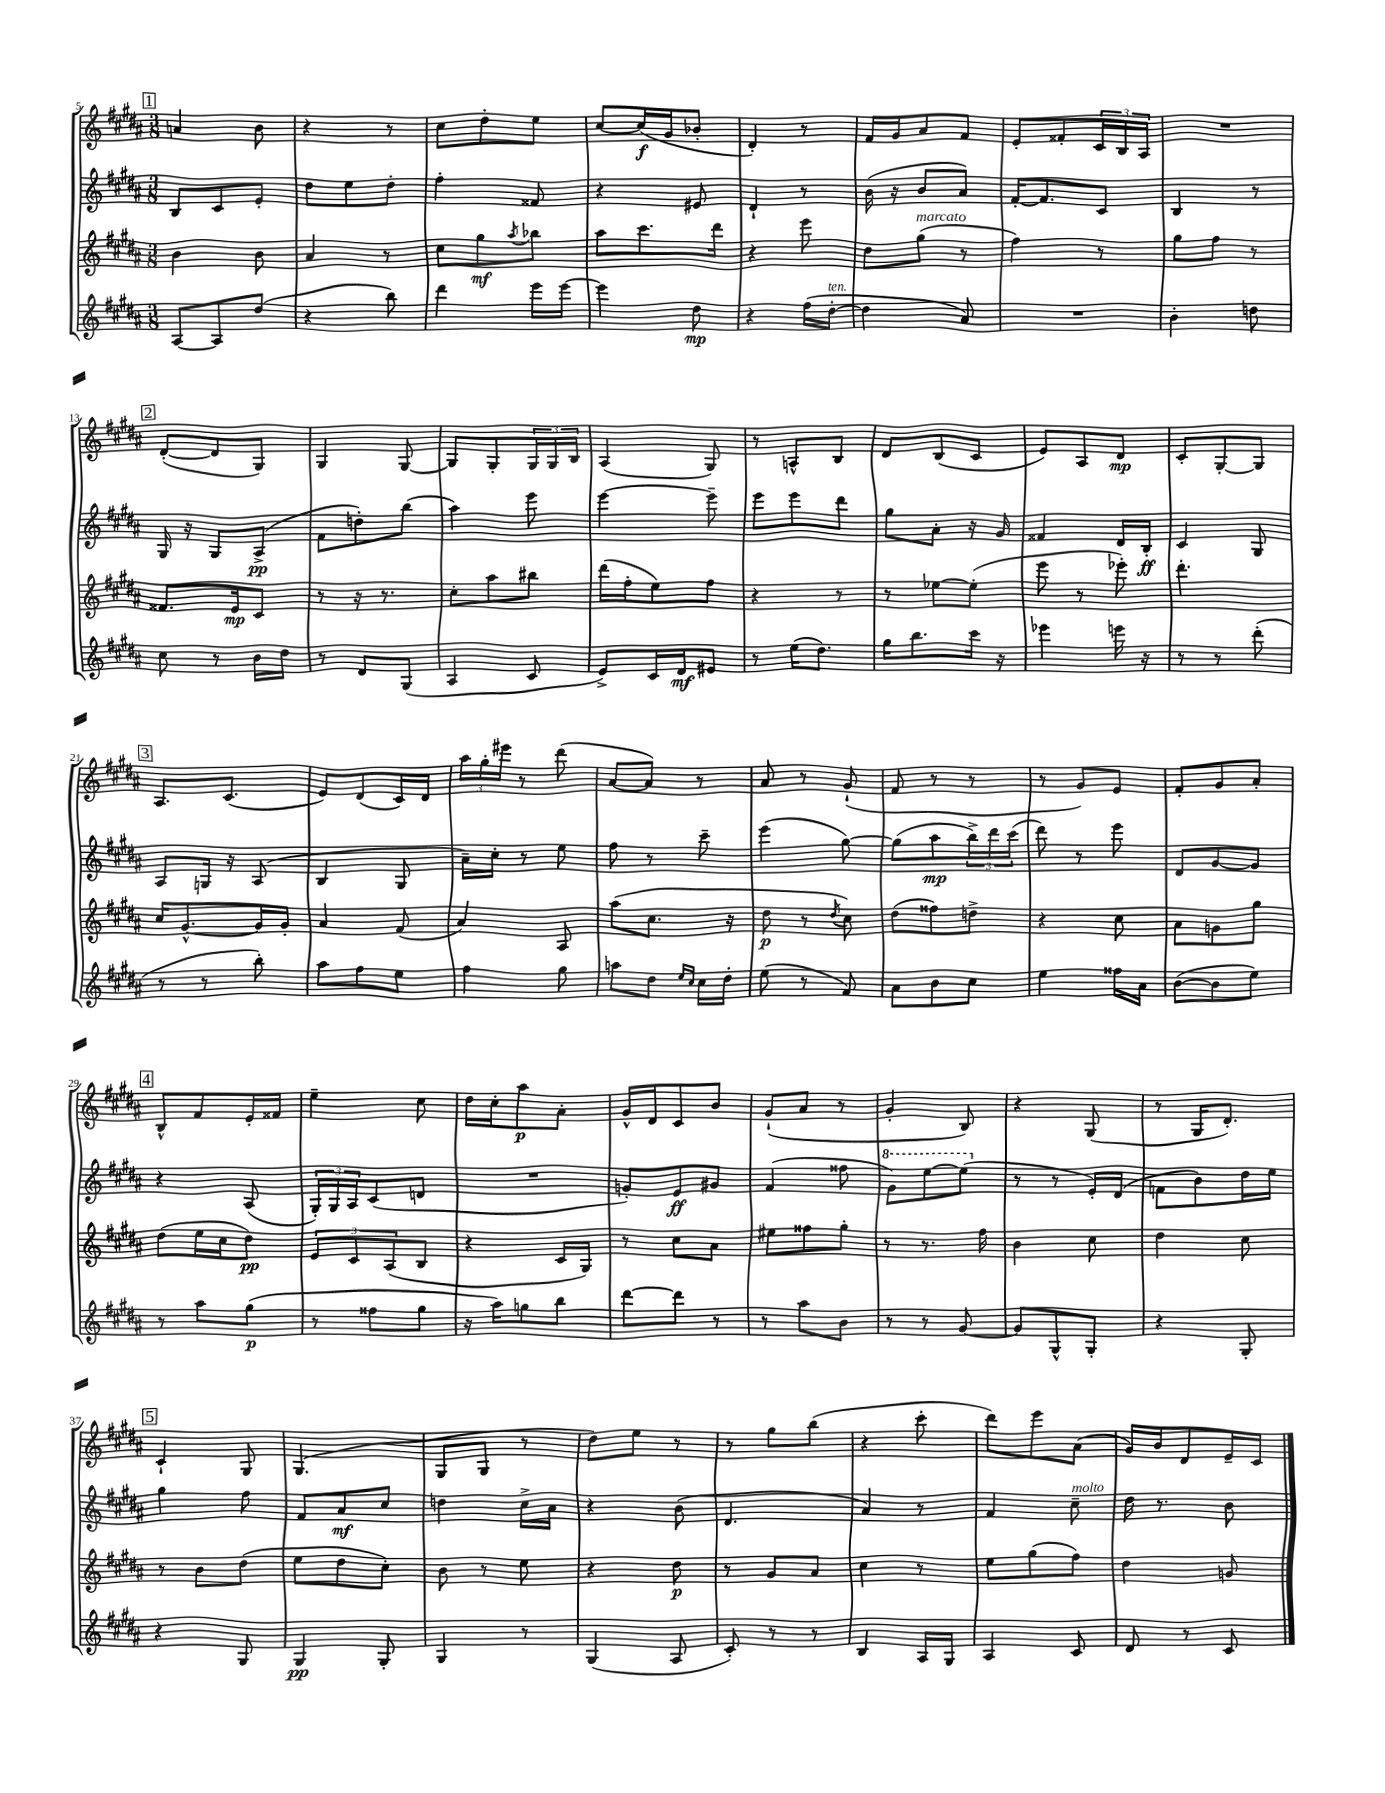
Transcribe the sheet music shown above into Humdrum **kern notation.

**kern	**kern	**kern	**kern
*staff4	*staff3	*staff2	*staff1
*clefG2	*clefG2	*clefG2	*clefG2
*k[f#c#g#d#a#]	*k[f#c#g#d#a#]	*k[f#c#g#d#a#]	*k[f#c#g#d#a#]
*M3/8	*M3/8	*M3/8	*M3/8
[8A#	4b	8B	4a
8A#]	.	8c#	.
(8dd#	8b	8e'	8b
=	=	=	=
4r	4a#	8dd#	4r
.	.	8ee	.
8bb)	8r	8dd#'	8r
=	=	=	=
4ddd#	8cc#	4ff#'	8cc#
.	8gg#	.	8dd#'
.	8qaa#	.	.
16eee	8bb-	8f##	8ee
[16eee	.	.	.
=	=	=	=
4eee]	8aa#	4r	[8cc#
.	8.ccc#	.	(16cc#]
.	.	.	16g#
8dd#	.	8e#	8b-'
.	16ddd#	.	.
=	=	=	=
4r	4r	4d#`	4d#')
(16ff#	8eee	8r	8r
[16dd#'	.	.	.
=	=	=	=
4dd#]	8dd#	(16b	16f#
.	.	16r	16g#
.	(8gg#	8b	8a#
8a#)	8r	8a#)	8f#
=	=	=	=
4.r	4ff#)	[16f#'	8e'
.	.	8.f#]	.
.	.	.	8f##'
.	8r	8c#	24c#
.	.	.	24B
.	.	.	24A#
=	=	=	=
4b'	8gg#	4B	4.r
.	8ff#	.	.
8dd	8r	8r	.
=	=	=	=
8cc#	8.f##	16G#	([8d#'
.	.	16r	.
8r	.	8G#	8d#]
.	16e	.	.
16b	8c#	(8A#^	8G#)
16dd#	.	.	.
=	=	=	=
8r	8r	8f#	4G#
8d#	16r	8dd')	.
.	8.r	.	.
(8G#	.	(8bb	[8G#
=	=	=	=
4A#	8cc#'	4aa#)	8G#]
.	8aa#	.	8G#'
8c#	8bb#	8eee	24G#
.	.	.	24G#
.	.	.	24B
=	=	=	=
8e^)	(16ddd#	[4eee	(4A#
.	16ff#'	.	.
16c#	8ee)	.	.
16d#	.	.	.
8e#	8ff#	8eee~]	8G#)
=	=	=	=
8r	4r	8eee	8r
(16ee	.	8eee	8A^^
8.dd#)	.	.	.
.	8r	8ddd#	8B
=	=	=	=
16gg#	8r	8gg#	8d#
8.bb	.	.	.
.	[8ee-	8a#'	(8B
16ccc#	(8ee-']	16r	8c#
16r	.	16g#	.
=	=	=	=
4eee-	8eee	4f##	8e)
.	8r	.	8A#
16eee	8eee-')	16d#	8d#
16r	.	16B'	.
=	=	=	=
8r	4.ddd#'	4c#	8c#'
8r	.	.	[8G#'
(8ddd#'	.	8G#	8G#]
=	=	=	=
8r	16cc#	8A#	8.A#
.	[8.g#^^	.	.
8r	.	16G	.
.	.	16r	(8.c#
8bb')	16g#]	(8A#	.
.	16g#'	.	.
=	=	=	=
8aa#	4a#	4B	8e)
8ff#	.	.	(8d#
8ee	(8f#	8G#	16c#)
.	.	.	16d#
=	=	=	=
4ff#	4a#)	16a#~)	24aa#
.	.	.	24gg#'
.	.	16cc#'	.
.	.	.	24eee#
.	.	8r	8r
8gg#	8A#	8ee	(8ddd#
=	=	=	=
8aa	(8aa#	8ff#	[8a#
8dd#	8.cc#	8r	8a#])
16qqee	.	.	.
16qqcc#	.	.	.
16cc#	.	8ccc#~	8r
16dd#'	16r	.	.
=	=	=	=
(8ee	8dd#	(4eee	8a#
8r	8r	.	8r
.	8qdd#	.	.
8f#)	8cc#)	[8gg#)	(8g#`
=	=	=	=
8a#	(8dd#	(8gg#]	8f#
8b	8ff##)	8aa#	8r
8cc#	8dd^	24bb^)	8r
.	.	24ddd#	.
.	.	(24ccc#	.
=	=	=	=
4ee	4r	8ddd#)	8r
.	.	8r	8g#)
16ff##	8cc#	8eee	8e
16a#	.	.	.
=	=	=	=
([8b	8a#	8d#	8f#'
8b]	8g	[8g#	8g#
8ee)	8gg#	8g#]	8a#'
=	=	=	=
8r	(8dd#	4r	8B^^
8aa#	16ee	.	8f#
.	16cc#	.	.
(8gg#	8dd#)	(8A#	16e'
.	.	.	16f##
=	=	=	=
8r	12e	24G#')	4ee~
.	.	24G#	.
.	12c#	24A#	.
8ff##	.	(8c#	.
.	(12A#	.	.
8gg#	8B	8d	8cc#
=	=	=	=
16r	4r	4.r	16dd#
16aa#)	.	.	16cc#'
8gg	.	.	8aa#
8bb	16c#	.	8a#'
.	16G#)	.	.
=	=	=	=
[8ddd#	8r	8g')	16g#^^
.	.	.	16d#
8ddd#]	8cc#	8e	8c#
8r	8a#	8g#	8b
=	=	=	=
8r	8ee#	(4f#	(8g#`
8aa#	8ff##	.	8a#
8b	8gg#'	8ff##	8r
=	=	=	=
8r	8r	8gg#)	4g#'
8r	8.r	[8eee	.
[8g#	.	(8eee]	8B)
.	16ff#	.	.
=	=	=	=
8g#]	4b	8r	4r
8G#^^	.	8r	.
8G#'	8cc#	16e')	(8G#
.	.	(16d#	.
=	=	=	=
4r	4dd#	8f	8r
.	.	8b)	16G#
.	.	.	8.d#')
8G#'	8cc#	16dd#	.
.	.	16ee	.
=	=	=	=
4r	8r	4gg#	4c#`
.	8b	.	.
8G#	(8dd#	8ff#	8G#
=	=	=	=
4G#	8ee	8f#	(4.G#
.	8dd#	8a#	.
8G#'	8cc#')	8cc#	.
=	=	=	=
4G#	8b	4dd	8G#
.	8r	.	8G#
8r	8ee	16cc#^	8r
.	.	16a#	.
=	=	=	=
(4G#	4r	4r	8dd#)
.	.	.	8ee
8A#	8dd#	(8b	8r
=	=	=	=
8c#')	8r	4.d#	8r
8r	8g#	.	8gg#
8r	8a#	.	(8bb
=	=	=	=
4B	4cc#	4a#)	4r
16A#	8r	8r	8ccc#'
16G#	.	.	.
=	=	=	=
4A#	8ee	4f#	8ddd#)
.	(8gg#	.	8eee
8c#	8ff#)	8cc#~	(8a#
=	=	=	=
8d#	4dd#	16dd#	16g#)
.	.	8.r	16b
8r	.	.	8d#
8c#	8g	8b	16e~
.	.	.	16c#
==	==	==	==
*-	*-	*-	*-
